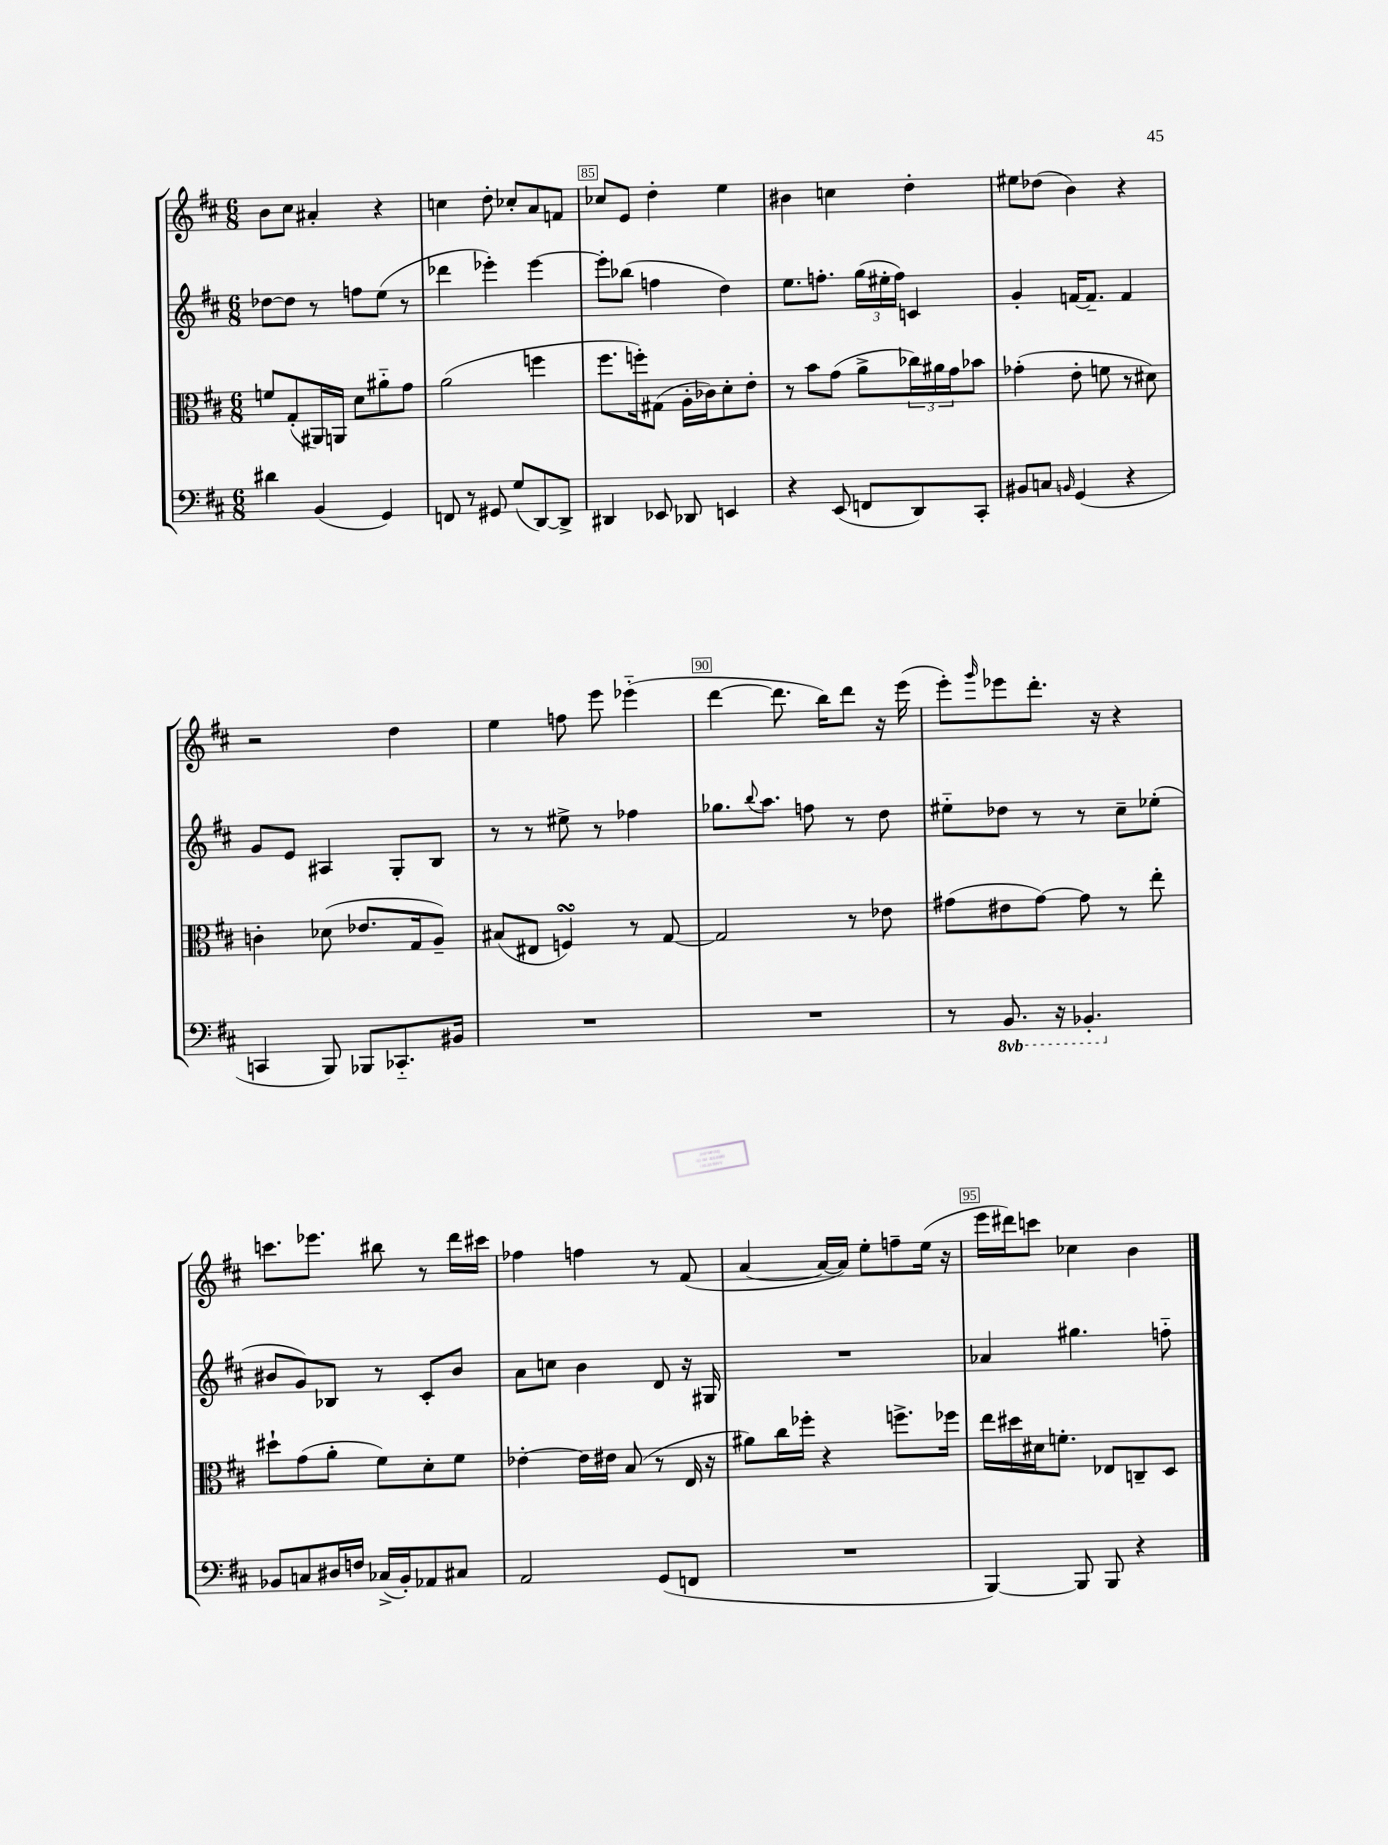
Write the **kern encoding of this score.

**kern	**kern	**kern	**kern
*part4	*part3	*part2	*part1
*staff4	*staff3	*staff2	*staff1
*clefF4	*clefC3	*clefG2	*clefG2
*k[f#c#]	*k[f#c#]	*k[f#c#]	*k[f#c#]
*M6/8	*M6/8	*M6/8	*M6/8
=83	=83	=83	=83
4d#X\	8fn/L	[8dd-X\L	8b\L
.	(8G'/	8dd-\J]	8cc#\J
(4BB/	16AA#X/L)	8r	4a#X'/
.	16AAn/JJ	.	.
.	8d\L	8ffn\L	.
4GG/)	8a#X\	(8ee\J	4r
.	8g\J	8r	.
=84	=84	=84	=84
8FFn/	(2a\	4ddd-X\	4ccn\
8r	.	.	.
8GG#X/	.	4eee-X'\)	8dd'\
(8G/L	.	.	8cc-X'/L
[8DD/)	4ffn\	[4eee-\	8a/
8DD^/J]	.	.	8fn/J
=85	=85	=85	=85
4DD#X/	8.ff#\L	8eee-'\L]	8cc-X/L
.	.	(8bb-X\J	8e/J
.	16ffn'\k)	.	.
8EE-X/	(8G#X\J	4ffn\	4dd'\
8DD-X/	16A'\LL	.	.
.	16c-X\J)	.	.
4EEn/	8d'\	4dd\)	4ee\
.	8e'\J	.	.
=86	=86	=86	=86
4r	8r	8.ee\L	4b#X\
.	8b\L	.	.
.	.	8.ffn'\J	.
(8EE/	(8g\J	.	4ccn\
8FFn/L	8a^\L	(24gg\LL	.
.	.	24ee#X'\	.
.	.	24ff\JJ)	.
8DD/)	24cc-X\L)	4cn/	4dd'\
.	24a#X\	.	.
.	24g\J	.	.
8CC#'/J	8b-X\J	.	.
=87	=87	=87	=87
8BB#X/L	(4g-X'\	4g'/	8ee#X\L
8Cn/J	.	.	(8dd-X\J
16qqBBn/	.	.	.
(4GG/	8e'\	[16fn/KL	4b\)
.	.	8.f~/J]	.
.	8fn\	.	.
4r	8r	4f/	4r
.	8d#X\)	.	.
!!LO:LB:g=z
=88	=88	=88	=88
4CCn/	4cn'\	8g/L	2r
.	.	8e/J	.
8BBB/)	(8d-X\	4A#X/	.
8BBB-X/L	8.e-X/L	.	.
8.CC-X/	.	8G'/L	4dd\
.	16G/k	.	.
.	8A~/J)	8B/J	.
16BB#X/Jk	.	.	.
=89	=89	=89	=89
2.r	(8B#X/L	8r	4ee\
.	8E#X/J	8r	.
.	4FnsSSs/)	8ee#X^\	8ffn\
.	.	8r	8eee\
.	8r	4ff-X\	(4eee-X\
.	[8G/	.	.
=90	=90	=90	=90
2.r	2G/]	8.gg-X\L	[4ddd\
.	.	8qqbb/	.
.	.	8.aa\J	.
.	.	.	8.ddd\]
.	.	8ffn\	.
.	.	.	16bb\KL)
.	8r	8r	8ddd\J
.	8e-X\	8dd\	16r
.	.	.	(16eee\
=91	=91	=91	=91
8r	(8g#X\L	8ee#X\L	8eee'\L)
.	.	.	16qqggg/
*8ba	*	*	*
8.BBB/	8e#X\	8dd-X\J	8eee-X\
.	[8g#\J)	8r	8.ddd'\J
16r	.	.	.
4.BBB-X'/	8g#\]	8r	.
.	.	.	16r
.	8r	8cc#~\L	4r
.	8ee'\	(8ee-X'\J	.
!!LO:LB:g=z
=92	=92	=92	=92
*X8ba	*	*	*
8BB-X/L	8dd#X`\L	8b#X/L	8.cccn\L
8Cn/	(8g\	8g/)	.
.	.	.	8.eee-X\J
16D#X/L	8a'\J	8B-X/J	.
16Fn/JJ	.	.	.
(16C-X^/LL	8f#\L)	8r	8bb#X\
16BB-'/J)	.	.	.
8AA-X/	8d'\	8c#'/L	8r
8C#X/J	8f#\J	8b#/J	16ddd\LL
.	.	.	16ccc#X\JJ
=93	=93	=93	=93
2AA/	[4e-X'\	8a\L	4ff-X\
.	.	8ccn\J	.
.	16e-\LL]	4b\	4ffn\
.	16e#X\JJ	.	.
.	(8B/	.	.
(8GG/L	8r	8d/	8r
8FFn/J	16E/	16r	(8f#/
.	16r	16G#X/	.
=94	=94	=94	=94
2.r	8a#X\L)	2.r	[4a/
.	16cc#\L	.	.
.	16ff-X'\JJ	.	.
.	4r	.	16a/LL_
.	.	.	16a/JJ])
.	.	.	8ee'\L
.	8.ffn^\L	.	8ffn~\
.	.	.	(16ee\Jk
.	16ff-X\Jk	.	16r
=95	=95	=95	=95
[4BBB/)	16ee\LL	4a-X/	16eee\LL
.	16dd#X\	.	16ddd#X\J)
.	16d#X\J	.	8cccn\J
.	8.fn'\J	.	.
8BBB/]	.	4.gg#X\	4cc-X\
8BBB/	8E-X/L	.	.
4r	8Cn~/	.	4b\
.	8D/J	8ffn\	.
==	==	==	==
*-	*-	*-	*-
